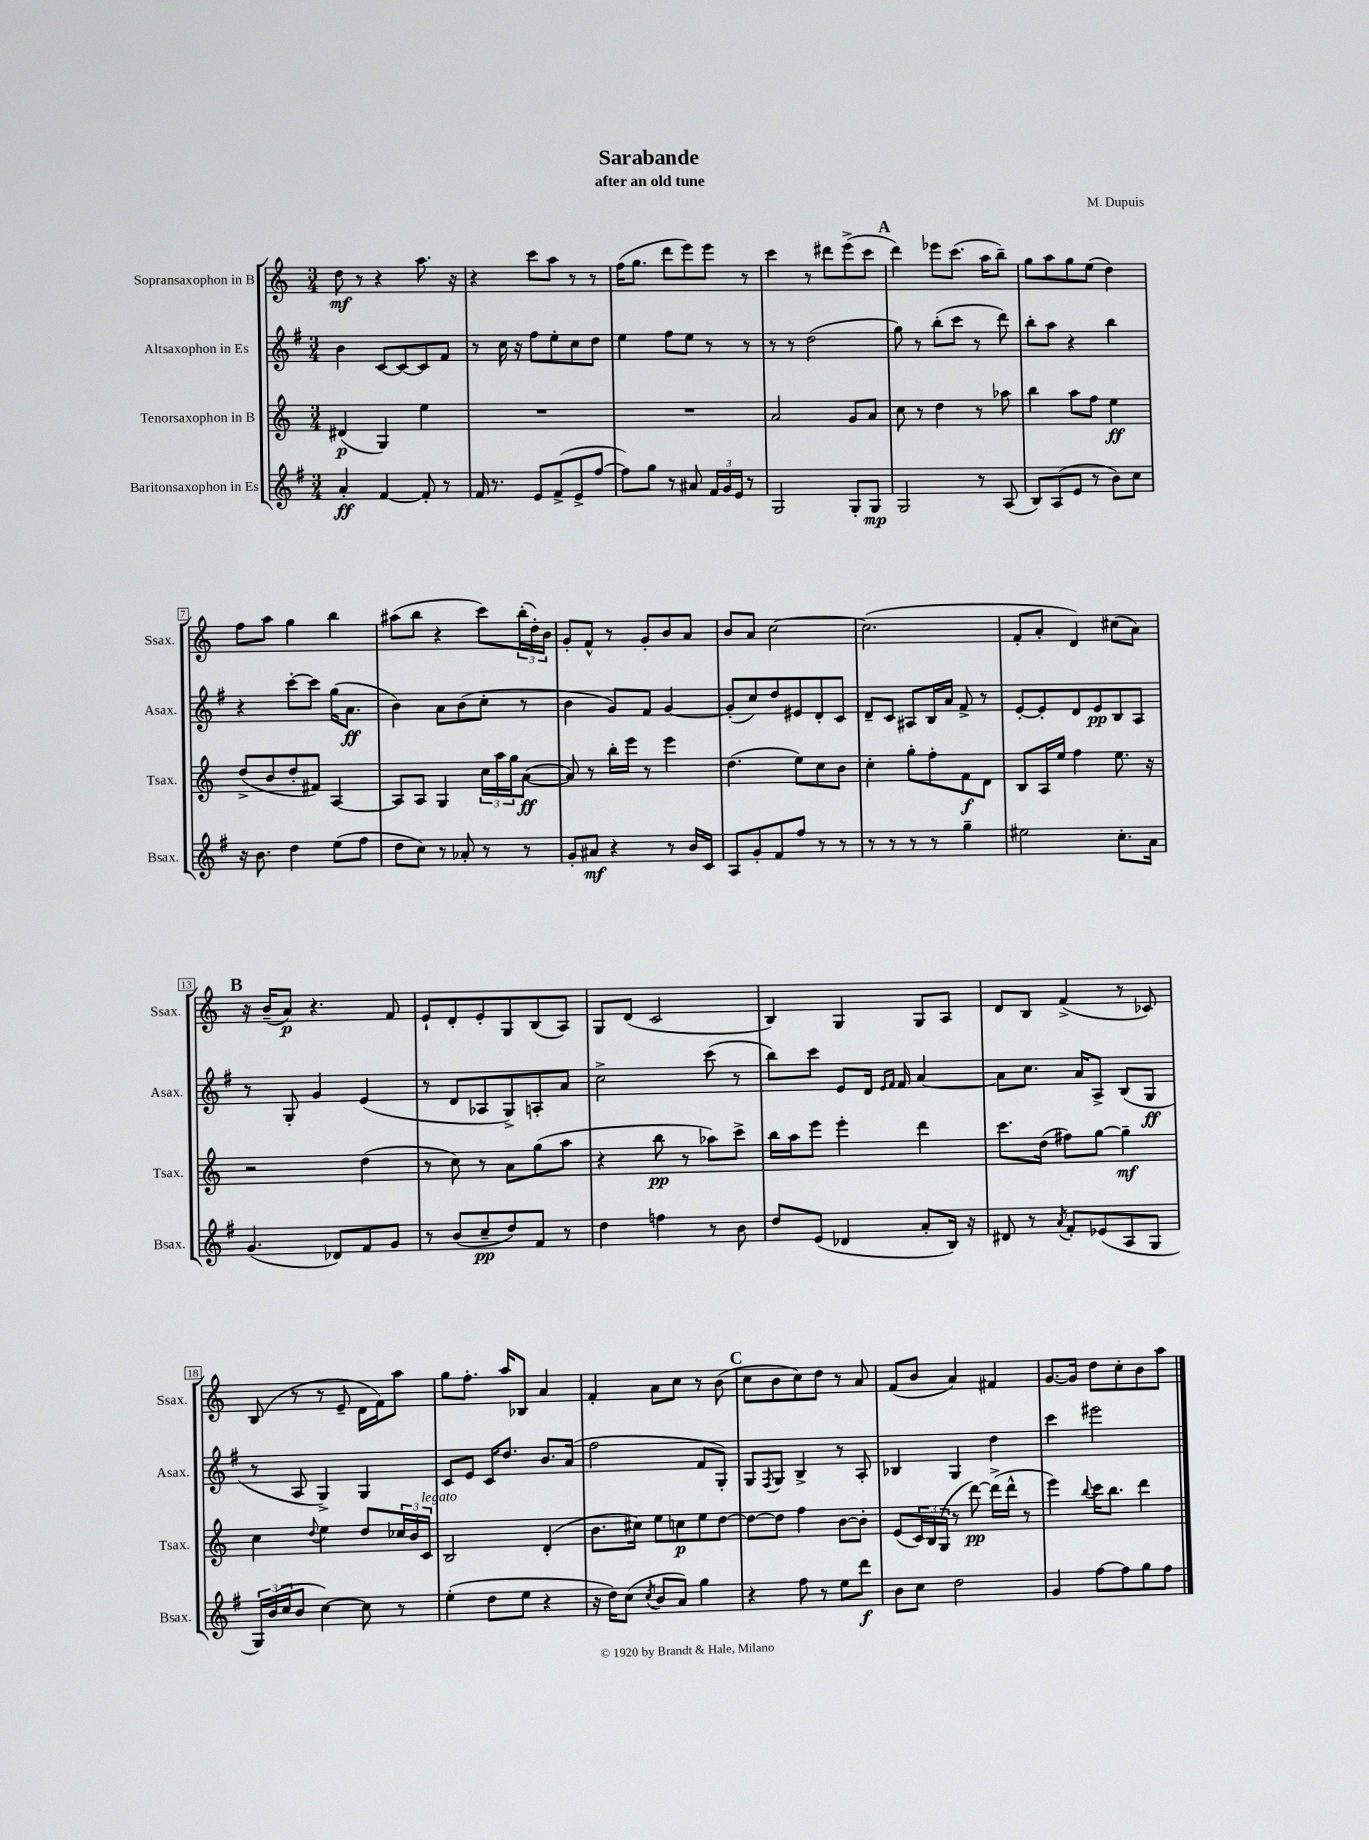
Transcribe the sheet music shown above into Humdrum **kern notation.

**kern	**kern	**kern	**kern
*staff4	*staff3	*staff2	*staff1
*clefG2	*clefG2	*clefG2	*clefG2
*k[f#]	*k[]	*k[f#]	*k[]
*M3/4	*M3/4	*M3/4	*M3/4
4a'/	(4d#/	4b\	8dd\
.	.	.	8r
[4f#/	4G/)	[8c/L	4r
.	.	8c/_	.
8f#'/]	4ee\	8c/]	8.aa\
8r	.	8f#/J	.
.	.	.	16r
=	=	=	=
16f#/	2.r	8r	4r
8.r	.	.	.
.	.	16cc\	.
.	.	16r	.
8e/L	.	8ff#\L	8ccc\L
(8f#^/	.	8ee'\	8aa\J
8e^/	.	8cc\	8r
[8ff#/J	.	8dd\J	8r
=	=	=	=
8ff#\]L)	2.r	4ee\	(16ff\LK
.	.	.	8.gg\J
8gg\J	.	.	.
8r	.	8ff#\L	8ddd\L
8a#/	.	8ee\J	8eee\)
24f#/LL	.	8r	8eee\J
24g/	.	.	.
24e/JJ	.	.	.
8r	.	8r	8r
=	=	=	=
2G/	2a/	8r	4ccc\
.	.	8r	.
.	.	(2dd\	8r
.	.	.	8ddd#\L
8G'/L	8g/L	.	(8eee^\
8G/J	8a/J	.	8ccc\J
=	=	=	=
2G/	8cc\	8gg\)	4ddd\)
.	8r	8r	.
.	4dd\	(8bb'\L	8eee-\L
.	.	8ccc\J	(8.ccc\J
8r	8r	8r	.
.	.	.	16aa\LK
(8A/	8aa-\	8ddd\)	8bb~\J)
=	=	=	=
8B/L)	4bb\	8bb'\L	8gg\L
(8A/	.	8aa\J	8aa\
8e/J	8aa\L	4r	8gg\
8r	8ff\J	.	(8ee\J
8b\L)	4ee\	4bb\	4dd\)
8cc\J	.	.	.
=	=	=	=
16r	(8dd^/L	4r	8ff\L
8.b\	.	.	.
.	8b/	.	8aa\J
4dd\	8dd'/	[8ccc'\L	4gg\
.	8f#/J)	8ccc\]J	.
(8ee\L	[4A/	(16gg\LK	4bb\
.	.	8.a\J	.
8ff#\J	.	.	.
=	=	=	=
8dd\L	8A/]L	4b\)	(8aa#\L
8cc\J)	8A/J	.	8bb\J
8r	4G/	8a\L	4r
8a-'/	.	(8b\	.
8r	24cc\LL	8cc'\J	8ccc\L)
.	24aa\	.	.
.	24gg\J	.	.
8r	([8a\J	8r	(24bb'\L
.	.	.	24dd'\)
.	.	.	24b\JJ
=	=	=	=
8g'/L	8a/])	4b\	8g'/L
8a#/J	8r	.	8f^^/J
4r	16bb'\LL	8g/L)	8r
.	16eee\JJ	.	.
.	8r	8f#/J	8g'/L
8r	4eee\	[4g/	8b/
16b/LL	.	.	8a/J
16c/JJ	.	.	.
=	=	=	=
8A/L	(4.dd\	(8g'/]L	8b/L
8g'/	.	8cc/)	8a/J
8f#/	.	8dd/	[2cc\
8ff#/J	8ee\L)	8e#/	.
8r	8cc\	8d'/	.
8r	8b\J	8c/J	.
=	=	=	=
8r	4cc'\	8d~/L	(2.cc\]
8r	.	8c/J	.
8r	8gg'\L	8A#/L	.
8r	8ff'\	16B/L	.
.	.	16a/JJ	.
4gg~\	8f\	8f#^/	.
.	8d\J	8r	.
=	=	=	=
2ee#\	8B/L	[8e'/L	8f'/L
.	16A/L	8e'/]	8a'/J
.	16ee/JJ	.	.
.	4ff\	8d/	4d/)
.	.	8e/	.
8.cc'\L	8.ee\	8B/	(8cc#\L
.	.	8A/J	8a\J)
16a\Jk	16r	.	.
=	=	=	=
(4.g/	2r	8r	16r
.	.	.	(16b~/LK
.	.	8G'/	8a/J)
.	.	4g/	4.r
8d-/L)	.	.	.
8f#/	(4dd\	(4e/	.
8g/J	.	.	8f/
=	=	=	=
8r	8r	8r	8e`/L
(8b/L	8cc\)	8d/L	8d'/
8cc~/	8r	8A-/	8e'/
8dd/)	8a\L	8G^/)	8G/
8f#/J	(8gg\	8A'/	(8B/
8r	8aa\J	8a/J	8A/J)
=	=	=	=
4dd\	4r	2cc^\	8G/L
.	.	.	(8d/J
4ff\	8bb\	.	2c/
.	8r	.	.
8r	8aa-\L)	(8ccc\	.
8b\	8ccc^\J	8r	.
=	=	=	=
8dd/L	16bb\LL	8bb\L)	4B/)
.	16aa\J	.	.
(8e/J	8eee\J	8ccc\J	.
4d-/	4eee'\	8e/L	4G/
.	.	16d/Jk	.
.	.	16qqe/LL	.
.	.	16qqf#/JJ	.
.	.	16f#/	.
8a'/L	4ddd\	[4a/	8G/L
16B/Jk)	.	.	8A/J
16r	.	.	.
=	=	=	=
8d#/	8.ccc\L	8a\]L	8d/L
8r	.	8.cc\J	8B/J
.	(16dd\Jk	.	.
8qa/	.	.	.
8f#'/L	8ff#\L)	.	(4f^/
.	.	16a/LK	.
(8e-/	[8gg\J	8A^/J	.
8A/	4gg~\]	(8B/L	8r
8G/J	.	8G/J	8c-/)
=	=	=	=
24G/LL)	4cc\	8r	(8B/
(24b/	.	.	.
24cc/J	.	.	.
8b/J	.	8A/	8r
.	8qqdd/	.	.
[4cc\)	4ee\	4G^/)	8r
.	.	.	8e~/
8cc\]	8dd/L	4G/	16d\LL
.	.	.	16f\J)
8r	24cc-/L	.	8aa\J
.	24b/	.	.
.	24c/JJ	.	.
=	=	=	=
(4ee'\	2B/	8c/L	8gg\L
.	.	8e/J	8.ff'\J
8dd\L	.	16c/LK	.
.	.	8.dd/J	16aa/LK
8ee\J	.	.	8B-/J
4r	(4d'/	8.b/L	4a/
.	.	(16a/Jk	.
=	=	=	=
16r	8.b\L	2ff#\	4f'/
16dd\LK)	.	.	.
(8cc\J	.	.	.
.	16cc#\Jk)	.	.
8qcc/	.	.	.
8b/L	8ee\L	.	8a\L
8a/J)	8cc\	.	8cc\J
4gg\	8ee\	8f#/L	8r
.	[8dd\J	8G'/J)	(8b\
=	=	=	=
4r	8dd\_L	8G/L	8cc\L
.	.	8qF#/	.
.	8dd\]J	8G/J	8b\
8ff#\	4ff\	4B^/	8cc\)
8r	.	.	8dd\J
8ee\L	[8b\L	8r	8r
8ddd\J	8b'\]J	8A'/	8a/
=	=	=	=
8b\L	(8e/L	4B-/	(8f/L
8cc\J	24c/L)	.	8b/J
.	24B/	.	.
.	(24G/JJ	.	.
2dd\	8r	4G/	4a/)
.	[8ddd\)	.	.
.	(16ddd^\]LL	4dd\	4f#/
.	16ddd^^\JJ	.	.
.	8r	.	.
=	=	=	=
4g/	4eee\)	4ccc\	[8.g/L
.	.	.	16g/]Jk
.	8qqbb/	.	.
[8ff#\L	16ccc\LK	2eee#\	8dd\L
.	8.bb\J	.	.
8ff#\]	.	.	8cc'\
8gg\	4ddd\	.	8b\
8ff#\J	.	.	8aa\J
==	==	==	==
*-	*-	*-	*-
